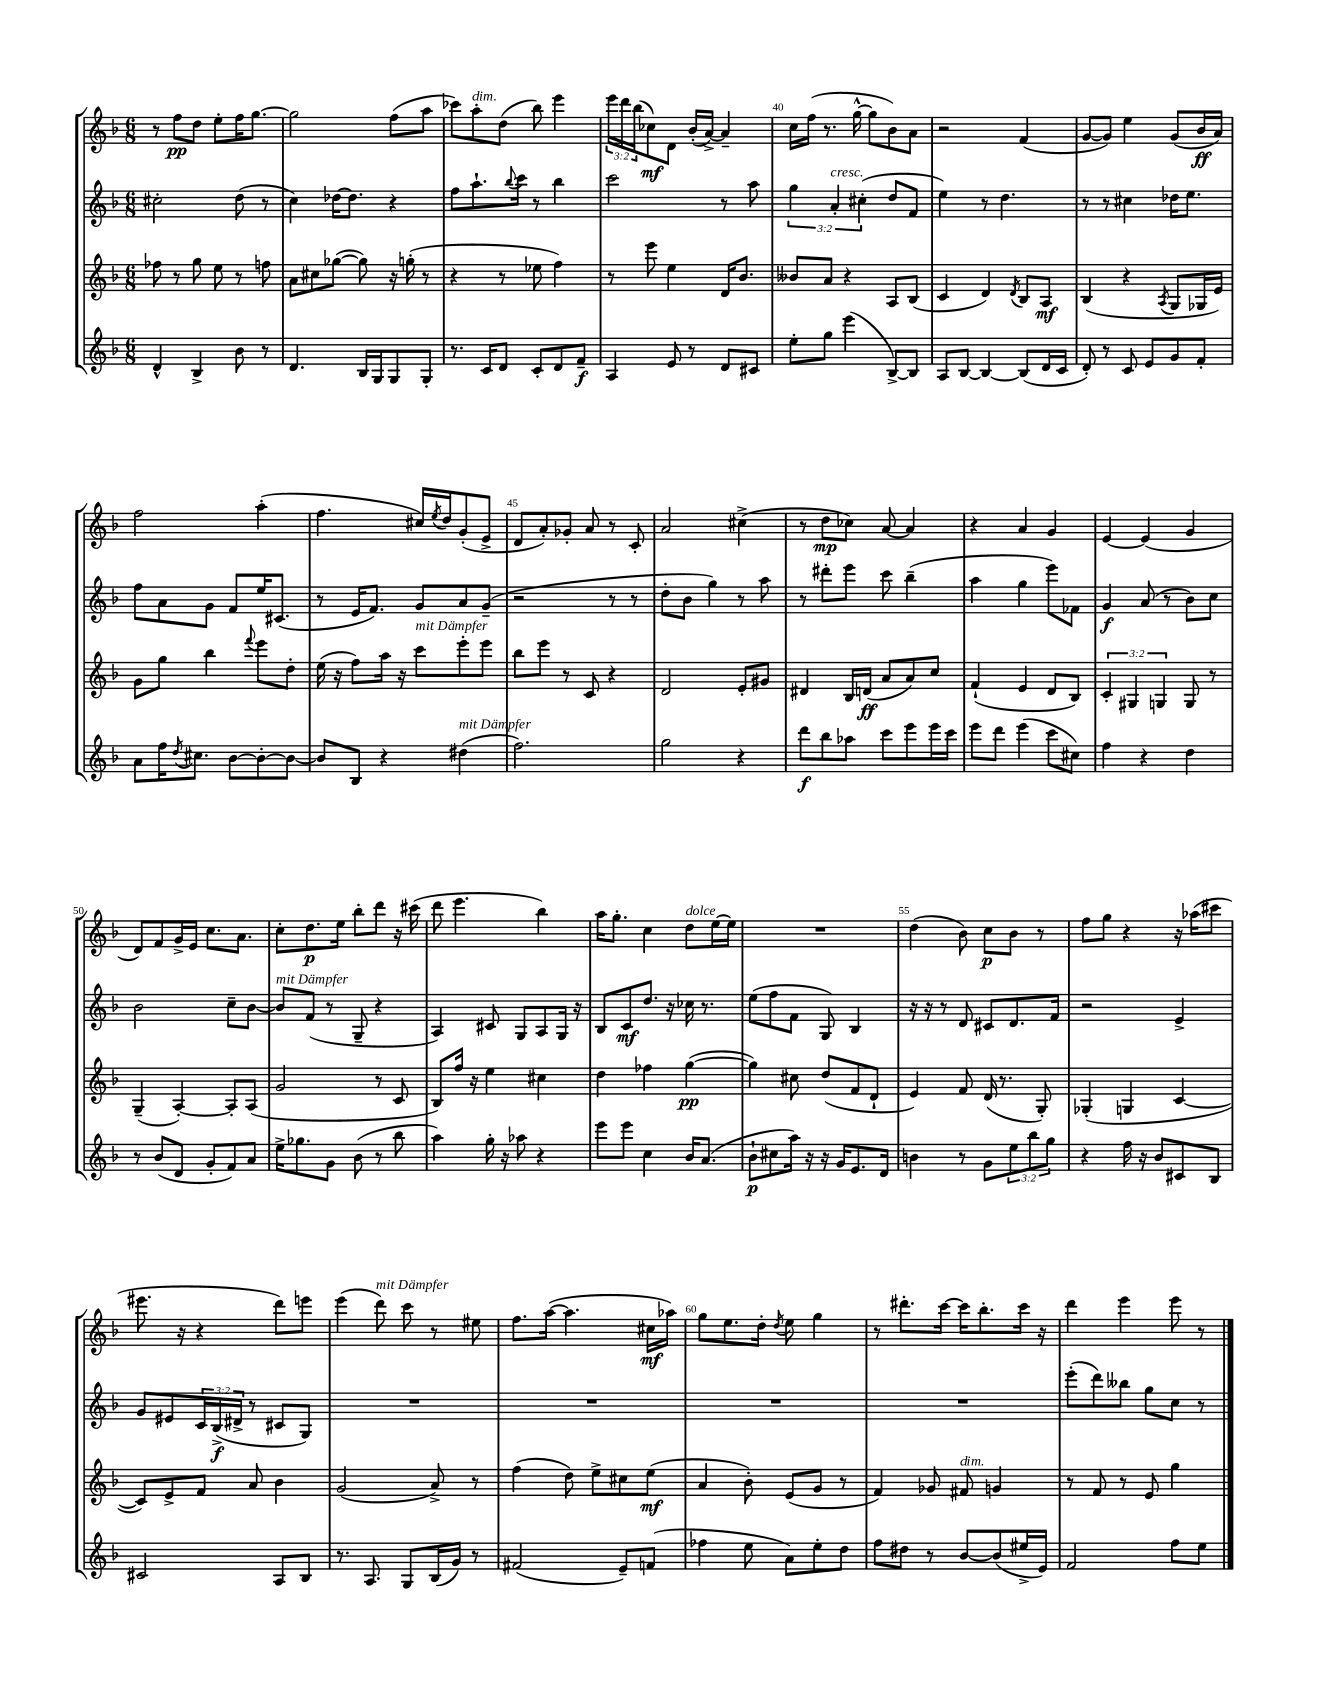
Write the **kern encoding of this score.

**kern	**kern	**kern	**kern
*staff4	*staff3	*staff2	*staff1
*clefG2	*clefG2	*clefG2	*clefG2
*k[b-]	*k[b-]	*k[b-]	*k[b-]
*M6/8	*M6/8	*M6/8	*M6/8
4d^^/	8ff-\	2cc#'\	8r
.	8r	.	8ff\L
4B-^/	8gg\	.	8dd\J
.	8ee\	.	8ee'\L
8b-\	8r	(8dd\	16ff\K
.	.	.	[8.gg\J
8r	8ff\	8r	.
=	=	=	=
4.d/	8a\L	4cc\)	2gg\]
.	8cc#\	.	.
.	([8gg-\J	[16dd-\LK	.
.	.	8.dd-\]J	.
16B-/LL	8gg-\])	.	.
16G/J	.	.	.
8G/	16r	4r	(8ff\L
.	(16gg'\	.	.
8G'/J	8r	.	8aa\J
=	=	=	=
8.r	4r	8ff\L	8ccc-\L)
.	.	8.aa`\	8aa'\
16c/LK	.	.	.
8d/J	8r	.	(8dd\J
.	.	8qqbb-/	.
.	.	16ccc\Jk	.
8c'/L	8ee-\	8r	8bb-\)
8d/	4ff\)	4bb-\	4eee\
8f~/J	.	.	.
=	=	=	=
4A/	8r	2ccc\	24eee\LL
.	.	.	24ddd\
.	.	.	(24bb-\J
.	8eee\	.	8cc-\)
8e/	4ee\	.	8d\J
8r	.	.	(16b-'/LL
.	.	.	[16a^/JJ)
8d/L	16d/LK	8r	4a~/]
.	8.b-/J	.	.
8c#/J	.	8aa\	.
=	=	=	=
8ee'\L	8b--/L	6gg\	16cc\LL
.	.	.	(16ff\JJ
8gg\J	8a/J	.	8.r
.	.	6a'/	.
(4eee\	4r	.	.
.	.	.	[16gg^^\
.	.	(6cc#'\	.
.	.	.	8gg\]L
[8B-^/L)	8A/L	8dd/L	8b-\)
8B-/]J	(8B-/J	8f/J	8a\J
=	=	=	=
8A/L	4c/	4ee\)	2r
[8B-/J	.	.	.
4B-/_	4d/)	8r	.
.	.	4.dd\	.
.	8qd/	.	.
(8B-/]L	8B-/L	.	(4f/
16d/L	8A/J	.	.
16c/JJ	.	.	.
=	=	=	=
8d'/)	(4B-/	8r	[8g/L
8r	.	8r	8g/]J)
8c/	4r	4cc#\	4ee\
8e/L	.	.	.
.	8qA/	.	.
8g/	8G/L	16dd-\LK	(8g/L
.	.	8.ee\J	.
8f'/J	16G-/L	.	16b-/L
.	16e/JJ)	.	16a/JJ)
=	=	=	=
8a\L	8g\L	8ff\L	2ff\
16ff\K	8gg\J	8a\	.
8qdd/	.	.	.
8.cc#\J	.	.	.
.	4bb-\	8g\J	.
[8b-\L	.	8f/L	.
.	8qqfff/	.	.
8b-'\_	8eee\L	16ee/K	(4aa'\
.	.	(8.c#/J	.
8b-\_J	8dd'\J	.	.
=	=	=	=
8b-/]L	(16ee\	8r	4.ff\
.	16r	.	.
8B-/J	8ff\L)	16e/LK	.
.	.	8.f/J)	.
4r	16aa\Jk	.	.
.	16r	.	.
.	8ccc\L	8g/L	16cc#/LL)
.	.	.	8qee/
.	.	.	16dd/J
(4dd#\	8eee'\	8a/	(8g'/
.	8eee\J	(8g~/J	8e^/J
=	=	=	=
2.ff\)	8bb-\L	2r	8d/L
.	8eee\J	.	8a'/)
.	8r	.	8g-'/J
.	8c/	.	8a/
.	4r	8r	8r
.	.	8r	8c'/
=	=	=	=
2gg\	2d/	8dd'\L	2a/
.	.	8b-\J	.
.	.	4gg\)	.
4r	8e'/L	8r	(4cc#^\
.	8g#/J	8aa\	.
=	=	=	=
8ddd\L	4d#/	8r	8r
8bb-\	.	8ddd#'\L	8dd\L
8aa-\J	16B-/LL	8eee\J	8cc-\J)
.	(16d/JJ	.	.
8ccc\L	8a/L	8ccc\	[8a/
8eee\	8a/)	(4bb-~\	4a/]
16eee\L	8cc/J	.	.
16ccc\JJ	.	.	.
=	=	=	=
8eee\L	(4f`/	4aa\	4r
8ddd\J	.	.	.
(4eee\	4e/	4gg\	4a/
8ccc\L	8d/L	8eee\L)	4g/
8cc#\J)	8B-/J)	8f-\J	.
=	=	=	=
4ff\	6c'/	4g/	[4e/
.	6G#/	.	.
4r	.	(8a/	(4e/]
.	6G/	.	.
.	.	8r	.
4dd\	8G/	8b-\L)	4g/
.	8r	8cc\J	.
=	=	=	=
8r	(4G~/	2b-\	8d/L)
(8b-/L	.	.	8f/
8d/J	[4A'/)	.	16g^/L
.	.	.	16e/JJ
8g'/L	.	.	8.cc\L
8f/)	8A'/]L	8cc~\L	.
.	.	.	8.a\J
8a/J	(8A/J	[8b-\J	.
=	=	=	=
16ee^\LK	2g/	8b-/]L	8cc'\L
8.gg-\	.	.	.
.	.	(8f/J	8.dd\
8g\J	.	8r	.
.	.	.	16ee\Jk
(8b-\	.	8G~/	8bb-'\L
8r	8r	4r	8ddd\J
8bb-\	8c/	.	16r
.	.	.	(16ccc#\
=	=	=	=
4aa\)	8B-/L)	4A/)	8ddd\
.	16ff/Jk	.	4.eee\
.	16r	.	.
16gg'\	4ee\	8c#/	.
16r	.	.	.
8aa-\	.	8G/L	.
4r	4cc#\	8A/	4bb-\)
.	.	16G/Jk	.
.	.	16r	.
=	=	=	=
8eee\L	4dd\	8B-/L	16aa\LK
.	.	.	8.gg'\J
8eee\J	.	8c/	.
4cc\	4ff-\	8.dd/J	4cc\
.	.	16r	.
16b-/LK	([4gg\	16cc-\	8dd\L
(8.a/J	.	8.r	.
.	.	.	[16ee\L
.	.	.	16ee\]JJ
=	=	=	=
8b-`\L	4gg\])	(8ee\L	2.r
8cc#\	.	8ff\	.
16aa\Jk)	8cc#\	8f\J	.
16r	.	.	.
16r	(8dd/L	8G/)	.
16g/LK	.	.	.
8.e/	8f/	4B-/	.
.	8d`/J	.	.
16d/Jk	.	.	.
=	=	=	=
4b\	4e/)	16r	(4dd\
.	.	16r	.
.	.	8r	.
8r	8f/	8d/	8b-\)
8g\L	(16d/	8c#/L	8cc\L
.	8.r	.	.
12ee\	.	8.d/	8b-\J
12bb-\	.	.	.
.	8G'/)	.	8r
12gg\J	.	.	.
.	.	16f/Jk	.
=	=	=	=
4r	(4G-'/	2r	8ff\L
.	.	.	8gg\J
16ff\	4G/	.	4r
16r	.	.	.
8b-/L	.	.	.
8c#/	[4c/	4e^/	16r
.	.	.	(16aa-\LK
8B-/J	.	.	8ccc#\J
=	=	=	=
2c#/	8c/]L)	8g/L	8.eee#\
.	8e^/	8e#/	.
.	.	.	16r
.	8f/J	24c/L	4r
.	.	(24B-^/	.
.	.	24d#^/JJ	.
.	8a/	8r	.
8A/L	4b-\	8c#/L	8ddd\L)
8B-/J	.	8G/J)	8eee\J
=	=	=	=
8.r	(2g/	2.r	(4eee\
8.A/	.	.	.
.	.	.	8ddd\)
8G/L	.	.	8ccc\
(16B-/L	8a^/)	.	8r
16g/JJ)	.	.	.
8r	8r	.	8ee#\
=	=	=	=
(2f#/	(4ff\	2.r	8.ff\L
.	.	.	([16aa\Jk
.	8dd\)	.	4.aa\]
.	8ee^\L	.	.
8e~/L)	8cc#\	.	.
(8f/J	(8ee\J	.	16cc#\LL
.	.	.	16aa-\JJ)
=	=	=	=
4ff-\	4a/	2.r	8gg\L
.	.	.	8.ee\
8ee\	8b-'\)	.	.
.	.	.	16dd'\Jk
.	.	.	8qdd/
8a\L)	(8e/L	.	8ee\
8ee'\	8g/J	.	4gg\
8dd\J	8r	.	.
=	=	=	=
8ff\L	4f/)	2.r	8r
8dd#\J	.	.	8.ddd#'\L
8r	8g-/	.	.
.	.	.	[16ccc\Jk
[8b-/L	8f#/	.	16ccc\]LK
.	.	.	8.bb-'\
(8b-/]	4g/	.	.
16ee#^/L	.	.	16ccc\Jk
16e/JJ)	.	.	16r
=	=	=	=
2f/	8r	(8eee'\L	4ddd\
.	8f/	8ddd\)	.
.	8r	8bb--\J	4eee\
.	8e/	8gg\L	.
8ff\L	4gg\	8cc\J	8eee\
8ee\J	.	8r	8r
==	==	==	==
*-	*-	*-	*-
